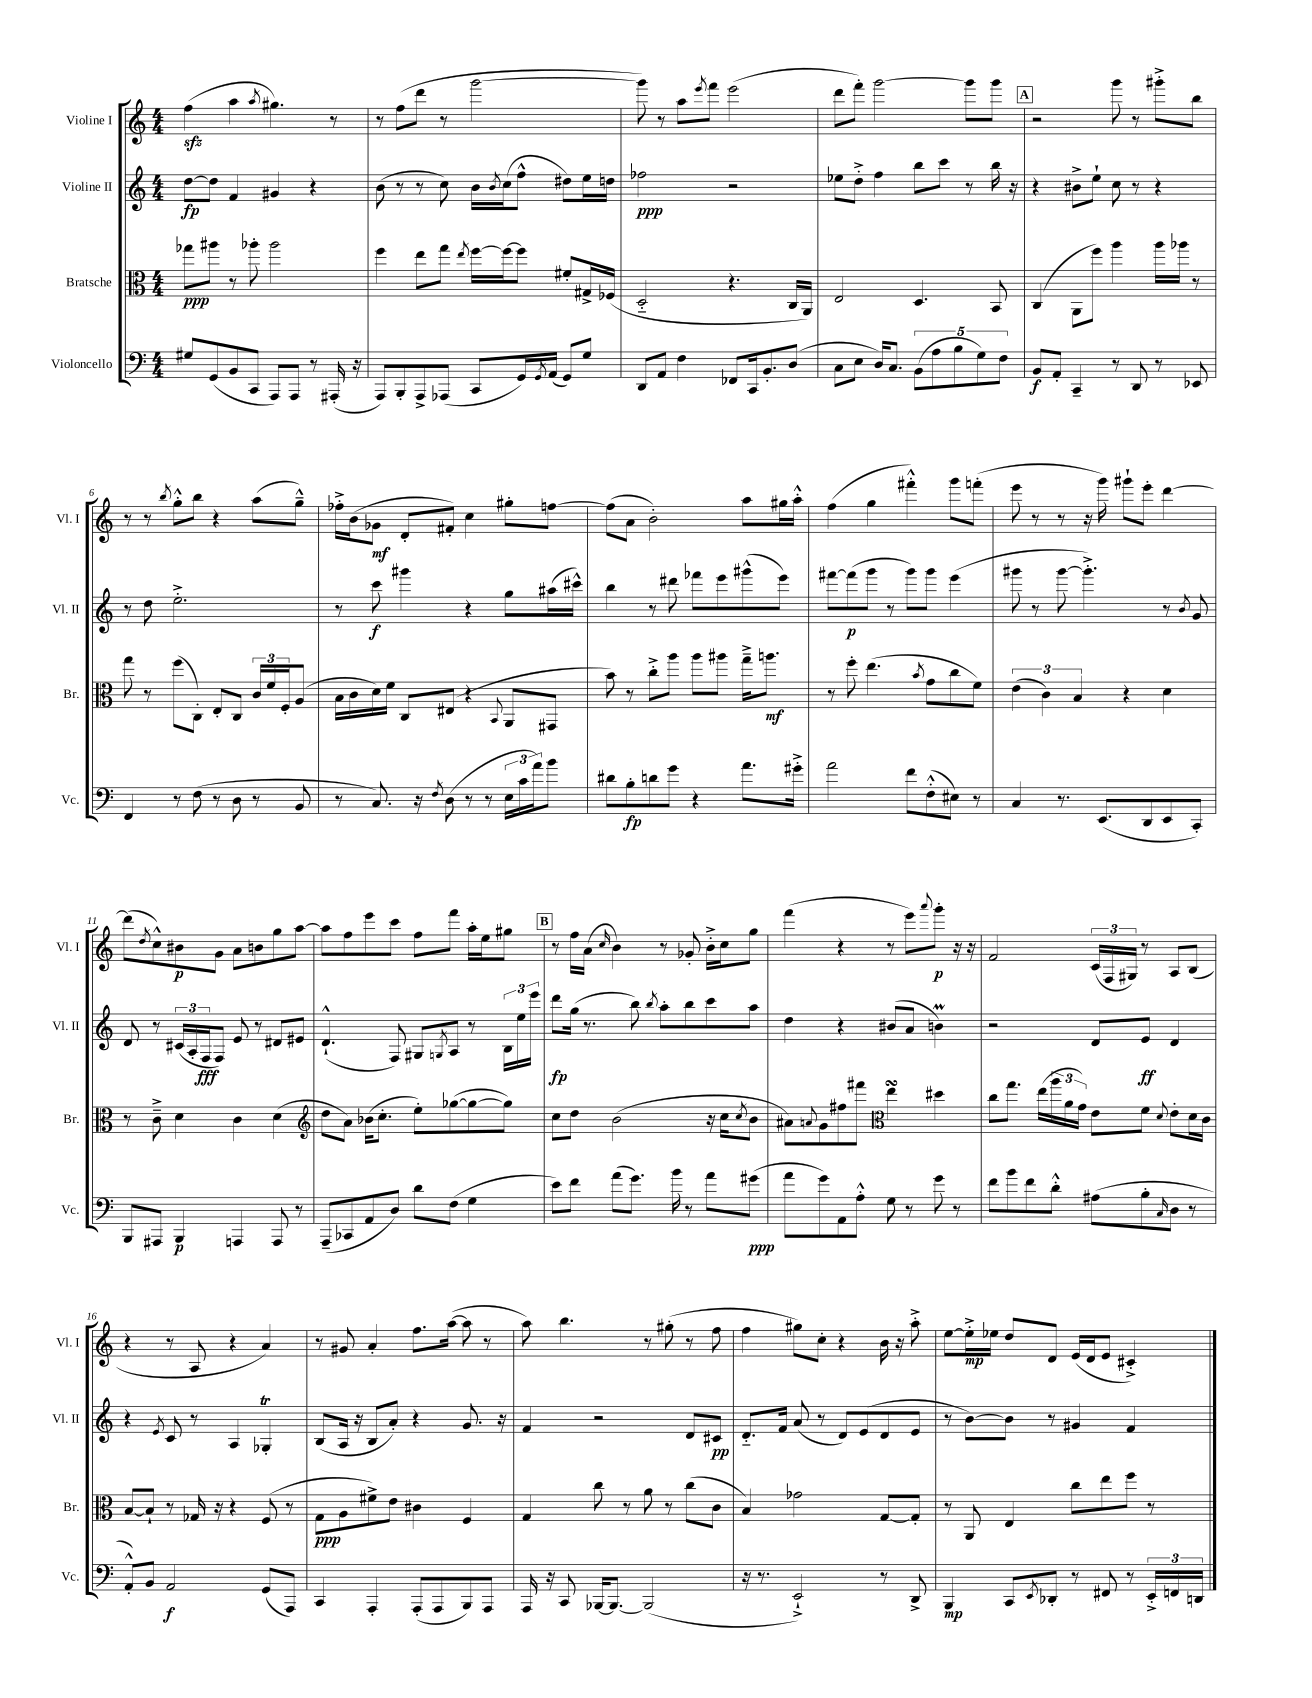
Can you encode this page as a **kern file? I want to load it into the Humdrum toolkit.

**kern	**dynam	**kern	**dynam	**kern	**dynam	**kern	**dynam
*part4	*part4	*part3	*part3	*part2	*part2	*part1	*part1
*staff4	*staff4	*staff3	*staff3	*staff2	*staff2	*staff1	*staff1
*I"Violoncello	*	*I"Bratsche	*	*I"Violine II	*	*I"Violine I	*
*I'Vc.	*	*I'Br.	*	*I'Vl. II	*	*I'Vl. I	*
*clefF4	*	*clefC3	*	*clefG2	*	*clefG2	*
*k[]	*	*k[]	*	*k[]	*	*k[]	*
*M4/4	*	*M4/4	*	*M4/4	*	*M4/4	*
=1	=1	=1	=1	=1	=1	=1	=1
8G#X/L	.	8gg-X\L	ppp	[8dd\L	fp	(4ffzz\	.
(8GG/	.	8aa#X\J	.	8dd\J]	.	.	.
8BB/	.	8r	.	4f/	.	4aa\	.
8CC/J	.	8aa-X'\	.	.	.	.	.
.	.	.	.	.	.	8qaa/	.
8AAA/L)	.	2aa-\	.	4g#X/	.	4.gg#X\)	.
8AAA/J	.	.	.	.	.	.	.
8r	.	.	.	4r	.	.	.
(16AAA#X'/	.	.	.	.	.	8r	.
16r	.	.	.	.	.	.	.
=2	=2	=2	=2	=2	=2	=2	=2
8AAA/L)	.	4ff\	.	(8b\	.	8r	.
8BBB'/	.	.	.	8r	.	(8ff\L	.
8AAA^/	.	8ee\L	.	8r	.	8ddd\J	.
(8AAA-X/J	.	8gg\J	.	8cc\)	.	8r	.
.	.	8qee/	.	.	.	.	.
8CC/L	.	[16ff\LL	.	16b\LL	.	[2ggg\	.
.	.	.	.	8qb/	.	.	.
.	.	16ff\J_	.	(16cc\J	.	.	.
16GG/L)	.	8ff\J]	.	8ff^^\J	.	.	.
8qGG/	.	.	.	.	.	.	.
(16AA/JJ	.	.	.	.	.	.	.
8GG/L)	.	8f#X'/L	.	8dd#X\L)	.	.	.
8G/J	.	16G#X^/L	.	16ee\L	.	.	.
.	.	(16F-X/JJ	.	16ddn\JJ	.	.	.
=3	=3	=3	=3	=3	=3	=3	=3
8DD/L	.	2D/	.	2ff-X\	ppp	8ggg\])	.
8AA/J	.	.	.	.	.	8r	.
4F\	.	.	.	.	.	8aa\L	.
.	.	.	.	.	.	8qeee/	.
.	.	.	.	.	.	8fff\J	.
8FF-X/L	.	4.r	.	2r	.	(2eee\	.
16CC/k	.	.	.	.	.	.	.
8.BB'/	.	.	.	.	.	.	.
(8D/J	.	16C/LL	.	.	.	.	.
.	.	16AA/JJ)	.	.	.	.	.
=4	=4	=4	=4	=4	=4	=4	=4
8C\L	.	2E/	.	8ee-X\L	.	8ddd\L	.
8E\J	.	.	.	8dd'^\J	.	8fff'\J)	.
16D/KL)	.	.	.	4ff\	.	[2ggg\	.
8.C/J	.	.	.	.	.	.	.
(10BB\L	.	4.D/	.	8bb\L	.	.	.
10A\	.	.	.	.	.	.	.
.	.	.	.	8ccc\J	.	.	.
10B\	.	.	.	.	.	.	.
.	.	.	.	8r	.	8ggg\L]	.
10G\)	.	.	.	.	.	.	.
.	.	8BB/	.	16bb\	.	8ggg\J	.
10F\J	.	.	.	.	.	.	.
.	.	.	.	16r	.	.	.
!!LO:REH:place=s1:t=A
=5	=5	=5	=5	=5	=5	=5	=5
8BB/L	f	(4C/	.	4r	.	2r	.
8AA'/J	.	.	.	.	.	.	.
4CC~/	.	8AA\L	.	8b#X^\L	.	.	.
.	.	8ff\J)	.	8ee`\J	.	.	.
8r	.	4aa\	.	8cc\	.	8ggg\	.
8DD/	.	.	.	8r	.	8r	.
8r	.	16aa\LL	.	4r	.	8ggg#X'^\L	.
.	.	16aa-X\JJ	.	.	.	.	.
8EE-X/	.	8r	.	.	.	8bb\J	.
!!LO:LB:g=z
=6	=6	=6	=6	=6	=6	=6	=6
4FF/	.	8gg\	.	8r	.	8r	.
.	.	8r	.	8dd\	.	8r	.
.	.	.	.	.	.	8qbb/	.
8r	.	(8ff\L	.	2.ee'^\	.	8gg'^^\L	.
(8F\	.	8C'\J)	.	.	.	8bb\J	.
8r	.	8E'/L	.	.	.	4r	.
8D\	.	8C/J	.	.	.	.	.
8r	.	24c/LL	.	.	.	(8aa\L	.
.	.	24f/	.	.	.	.	.
.	.	24F'/J	.	.	.	.	.
8BB/	.	(8A/J	.	.	.	8gg~^^\J)	.
=7	=7	=7	=7	=7	=7	=7	=7
8r	.	16B\LL	.	8r	.	16ff-X'^\LL	.
.	.	16c\	.	.	.	(16b\J	.
8.C/)	.	16d\)	.	8ccc\	f	8g-X\J	mf
.	.	16f\JJ	.	.	.	.	.
.	.	8C/L	.	4ggg#X\	.	8d'/L	.
16r	.	.	.	.	.	.	.
8qF/	.	.	.	.	.	.	.
(8D\	.	(8E#X/J	.	.	.	8f#X'/J)	.
8r	.	4r	.	4r	.	4cc\	.
8r	.	.	.	.	.	.	.
.	.	8qqBB/	.	.	.	.	.
24E\LL	.	8AA/L	.	8gg\L	.	8gg#X'\L	.
24c\	.	.	.	.	.	.	.
24a\J)	.	.	.	.	.	.	.
8b\J	.	8GG#X/J	.	(16aa#X\L	.	[8ffn\J	.
.	.	.	.	16ccc#X^^\JJ)	.	.	.
=8	=8	=8	=8	=8	=8	=8	=8
8d#X\L	.	8b\)	.	4bb\	.	(8ff\L]	.
8B'\	fp	8r	.	.	.	8a\J	.
8dn\	.	8cc'^\L	.	8r	.	2b'\)	.
8g\J	.	8aa\J	.	8ddd#X\	.	.	.
4r	.	8aa\L	.	8fff-X\L	.	.	.
.	.	8aa#X\J	.	8eee\	.	.	.
8.a\L	.	16gg~^\KL	.	(8ggg#X^^\	.	8aa\L	.
.	.	8.aan\J	mf	.	.	.	.
.	.	.	.	8eee\J)	.	16gg#X\L	.
16g#X'^\Jk	.	.	.	.	.	16aa'^^\JJ	.
=9	=9	=9	=9	=9	=9	=9	=9
2a\	.	8r	.	[8fff#X\L	.	(4ff\	.
.	.	8ff'\	.	(8fff#\]	p	.	.
.	.	(4.ee\	.	8ggg\J	.	4gg\	.
.	.	.	.	8r	.	.	.
8f\L	.	.	.	8ggg\L)	.	4fff#X'^^\)	.
.	.	8qb/	.	.	.	.	.
(8F'^^\	.	8g\L	.	8ggg\J	.	.	.
8E#X\J)	.	8cc\	.	(4eee\	.	8ggg\L	.
8r	.	8f\J)	.	.	.	(8fffn'\J	.
=10	=10	=10	=10	=10	=10	=10	=10
4C/	.	(6e\	.	8ggg#X\	.	8eee\	.
.	.	.	.	8r	.	8r	.
.	.	6c\)	.	.	.	.	.
8.r	.	.	.	[8ggg#\	.	8r	.
.	.	6B/	.	.	.	.	.
.	.	.	.	4.ggg#'^\])	.	16r	.
(8.EE/L	.	.	.	.	.	16ggg\)	.
.	.	4r	.	.	.	8ggg#X`\L	.
8DD/	.	.	.	.	.	8eee'\J	.
8EE/	.	4d\	.	8r	.	[4ddd\	.
.	.	.	.	8qb/	.	.	.
8CC'/J)	.	.	.	8g/	.	.	.
!!LO:LB:g=z
=11	=11	=11	=11	=11	=11	=11	=11
8BBB/L	.	8r	.	8d/	.	(8ddd\L]	.
.	.	.	.	.	.	8qdd/	.
8AAA#X/J	.	8c~^\	.	8r	.	8cc^^\)	.
4BBB/	p	4d\	.	(24c#X/LL	.	8b#X\	p
.	.	.	.	24A'/	.	.	.
.	.	.	.	24F/J	fff	.	.
.	.	.	.	8F/J)	.	8g\J	.
4AAAn/	.	4c\	.	8e/	.	8a\L	.
.	.	.	.	8r	.	8bn\	.
8AAA/	.	(4d\	.	8d#X/L	.	8gg\	.
8r	.	.	.	8e#X/J	.	[8aa\J	.
=12	=12	=12	=12	=12	=12	=12	=12
*	*	*clefG2	*	*	*	*	*
(8AAA~/L	.	8dd\L	.	(4.d`^^/	.	8aa\L]	.
8CC-X/	.	8a\J)	.	.	.	8ff\	.
8AA/	.	(16b-X\KL	.	.	.	8eee\	.
.	.	8.cc'\J	.	.	.	.	.
8D/J)	.	.	.	8F/)	.	8ccc\J	.
8d\L	.	8ee'\L)	.	8G#X/L	.	8ff\L	.
.	.	.	.	8qGn/	.	.	.
(8F\J	.	([8gg-X\	.	8A/J	.	8fff\J	.
4G\	.	8gg-\_	.	8r	.	16aa'\LL	.
.	.	.	.	.	.	16ee\J	.
.	.	8gg-\J])	.	24B\LL	.	8gg#X\J	.
.	.	.	.	24ee\	.	.	.
.	.	.	.	24eee\JJ	.	.	.
!!LO:REH:place=s1:t=B
=13	=13	=13	=13	=13	=13	=13	=13
8e\L)	.	8cc\L	.	8ddd\L	fp	8r	.
8f\J	.	8dd\J	.	(16gg\Jk	.	16ff\LL	.
.	.	.	.	8.r	.	(16a\JJ	.
.	.	.	.	.	.	16qqcc/	.
(8a\L	.	(2b\	.	.	.	4b\)	.
8.g\J)	.	.	.	8bb\)	.	.	.
.	.	.	.	8qbb/	.	.	.
.	.	.	.	8aa'\L	.	8r	.
16b\	.	.	.	.	.	.	.
8r	.	.	.	8bb\	.	8g-X'/	.
8a\L	.	16r	.	8ccc\	.	16b'^\LL	.
.	.	16cc\KL	.	.	.	16cc\J	.
.	.	8qcc/	.	.	.	.	.
(8g#X\J	ppp	8b\J	.	8aa\J	.	8gg\J	.
=14	=14	=14	=14	=14	=14	=14	=14
8a\L	.	8a#X\L)	.	4dd\	.	(4fff\	.
.	.	8qqan/	.	.	.	.	.
8g\)	.	8g\	.	.	.	.	.
8AA\	.	8ff#X\	.	4r	.	4r	.
8A'^^\J	.	8fff#X\J	.	.	.	.	.
*	*	*clefC3	*	*	*	*	*
8G\	.	4eesSsS\	.	(8b#X/L	.	8r	.
8r	.	.	.	8a/J	.	8eee\L)	.
.	.	.	.	.	.	8qqaaa/	.
8g\	.	4dd#X\	.	4bnm\)	.	8ggg'\J	p
8r	.	.	.	.	.	16r	.
.	.	.	.	.	.	16r	.
=15	=15	=15	=15	=15	=15	=15	=15
8f\L	.	8cc\L	.	2r	.	2f/	.
8b\	.	8.gg\J	.	.	.	.	.
8f\	.	.	.	.	.	.	.
.	.	(16ee\LL	.	.	.	.	.
8d'^^\J	.	24aa\	.	.	.	.	.
.	.	24a\	.	.	.	.	.
.	.	24g\JJ)	.	.	.	.	.
(8A#X\L	.	8e\L	.	8d/L	.	(24c/LL	.
.	.	.	.	.	.	24F/	.
.	.	.	.	.	.	24G#X/JJ)	.
8B'\	.	8f\J	.	8e/J	ff	8r	.
16qqC/	.	8qqd/	.	.	.	.	.
8D\J	.	8e'\L	.	4d/	.	8A/L	.
8r	.	16d\L	.	.	.	(8B/J	.
.	.	16c\JJ	.	.	.	.	.
!!LO:LB:g=z
=16	=16	=16	=16	=16	=16	=16	=16
8AA'^^/L)	.	[8B/L	.	4r	.	4r	.
8BB/J	.	8B`/J]	.	.	.	.	.
.	.	.	.	8qe/	.	.	.
2AA/	f	8r	.	8c/	.	8r	.
.	.	16G-X/	.	8r	.	8A/	.
.	.	16r	.	.	.	.	.
.	.	4r	.	4A/	.	4r	.
(8GG/L	.	(8F/	.	4G-XT'/	.	4a/)	.
8AAA/J)	.	8r	.	.	.	.	.
=17	=17	=17	=17	=17	=17	=17	=17
4CC/	.	8G\L	ppp	(8B/L	.	8r	.
.	.	8A\	.	16A/Jk	.	8g#X/	.
.	.	.	.	16r	.	.	.
4AAA'/	.	8f#X^\)	.	8B/L	.	4a'/	.
.	.	8e\J	.	8a'/J)	.	.	.
(8AAA'/L	.	4c#X\	.	4r	.	8.ff\L	.
8AAA/	.	.	.	.	.	.	.
.	.	.	.	.	.	([16aa\Jk	.
8BBB/)	.	4F/	.	8.g/	.	8aa\]	.
8AAA/J	.	.	.	.	.	8r	.
.	.	.	.	16r	.	.	.
=18	=18	=18	=18	=18	=18	=18	=18
16AAA/	.	4G/	.	4f/	.	8aa\)	.
16r	.	.	.	.	.	.	.
8CC/	.	.	.	.	.	4.bb\	.
[16BBB-X/KL	.	8cc\	.	2r	.	.	.
8.BBB-/J_	.	.	.	.	.	.	.
.	.	8r	.	.	.	.	.
(2BBB-/]	.	8a\	.	.	.	8r	.
.	.	8r	.	.	.	(8gg#X'\	.
.	.	(8cc\L	.	8d/L	.	8r	.
.	.	8c\J	.	8c#X/J	pp	8ff\	.
=19	=19	=19	=19	=19	=19	=19	=19
16r	.	4B/)	.	8.d/L	.	4ff\	.
8.r	.	.	.	.	.	.	.
.	.	.	.	16f/Jk	.	.	.
2EE`^/)	.	2g-X\	.	(8a/	.	8gg#X\L)	.
.	.	.	.	8r	.	8cc'\J	.
.	.	.	.	8d/L)	.	4r	.
.	.	.	.	(8e/	.	.	.
8r	.	[8G/L	.	8d/	.	16b\	.
.	.	.	.	.	.	16r	.
8DD^/	.	8G'/J]	.	8e/J	.	8aa'^\	.
=20	=20	=20	=20	=20	=20	=20	=20
4BBB/	mp	8r	.	8r	.	[8ee\L	.
.	.	8AA/	.	[8b\L)	.	16ee'^\L]	mp
.	.	.	.	.	.	16ee-X\JJ	.
8CC/L	.	4E/	.	8b\J]	.	8dd/L	.
8qEE/	.	.	.	.	.	.	.
8DD-X'/J	.	.	.	8r	.	8d/J	.
8r	.	8cc\L	.	4g#X/	.	(16e/LL	.
.	.	.	.	.	.	16d/J	.
8FF#X/	.	8ee\	.	.	.	8e/J	.
8r	.	8ff\J	.	4f/	.	4c#X'^/)	.
24EE'^/LL	.	8r	.	.	.	.	.
24FFn/	.	.	.	.	.	.	.
24DDn/JJ	.	.	.	.	.	.	.
==	==	==	==	==	==	==	==
*-	*-	*-	*-	*-	*-	*-	*-
